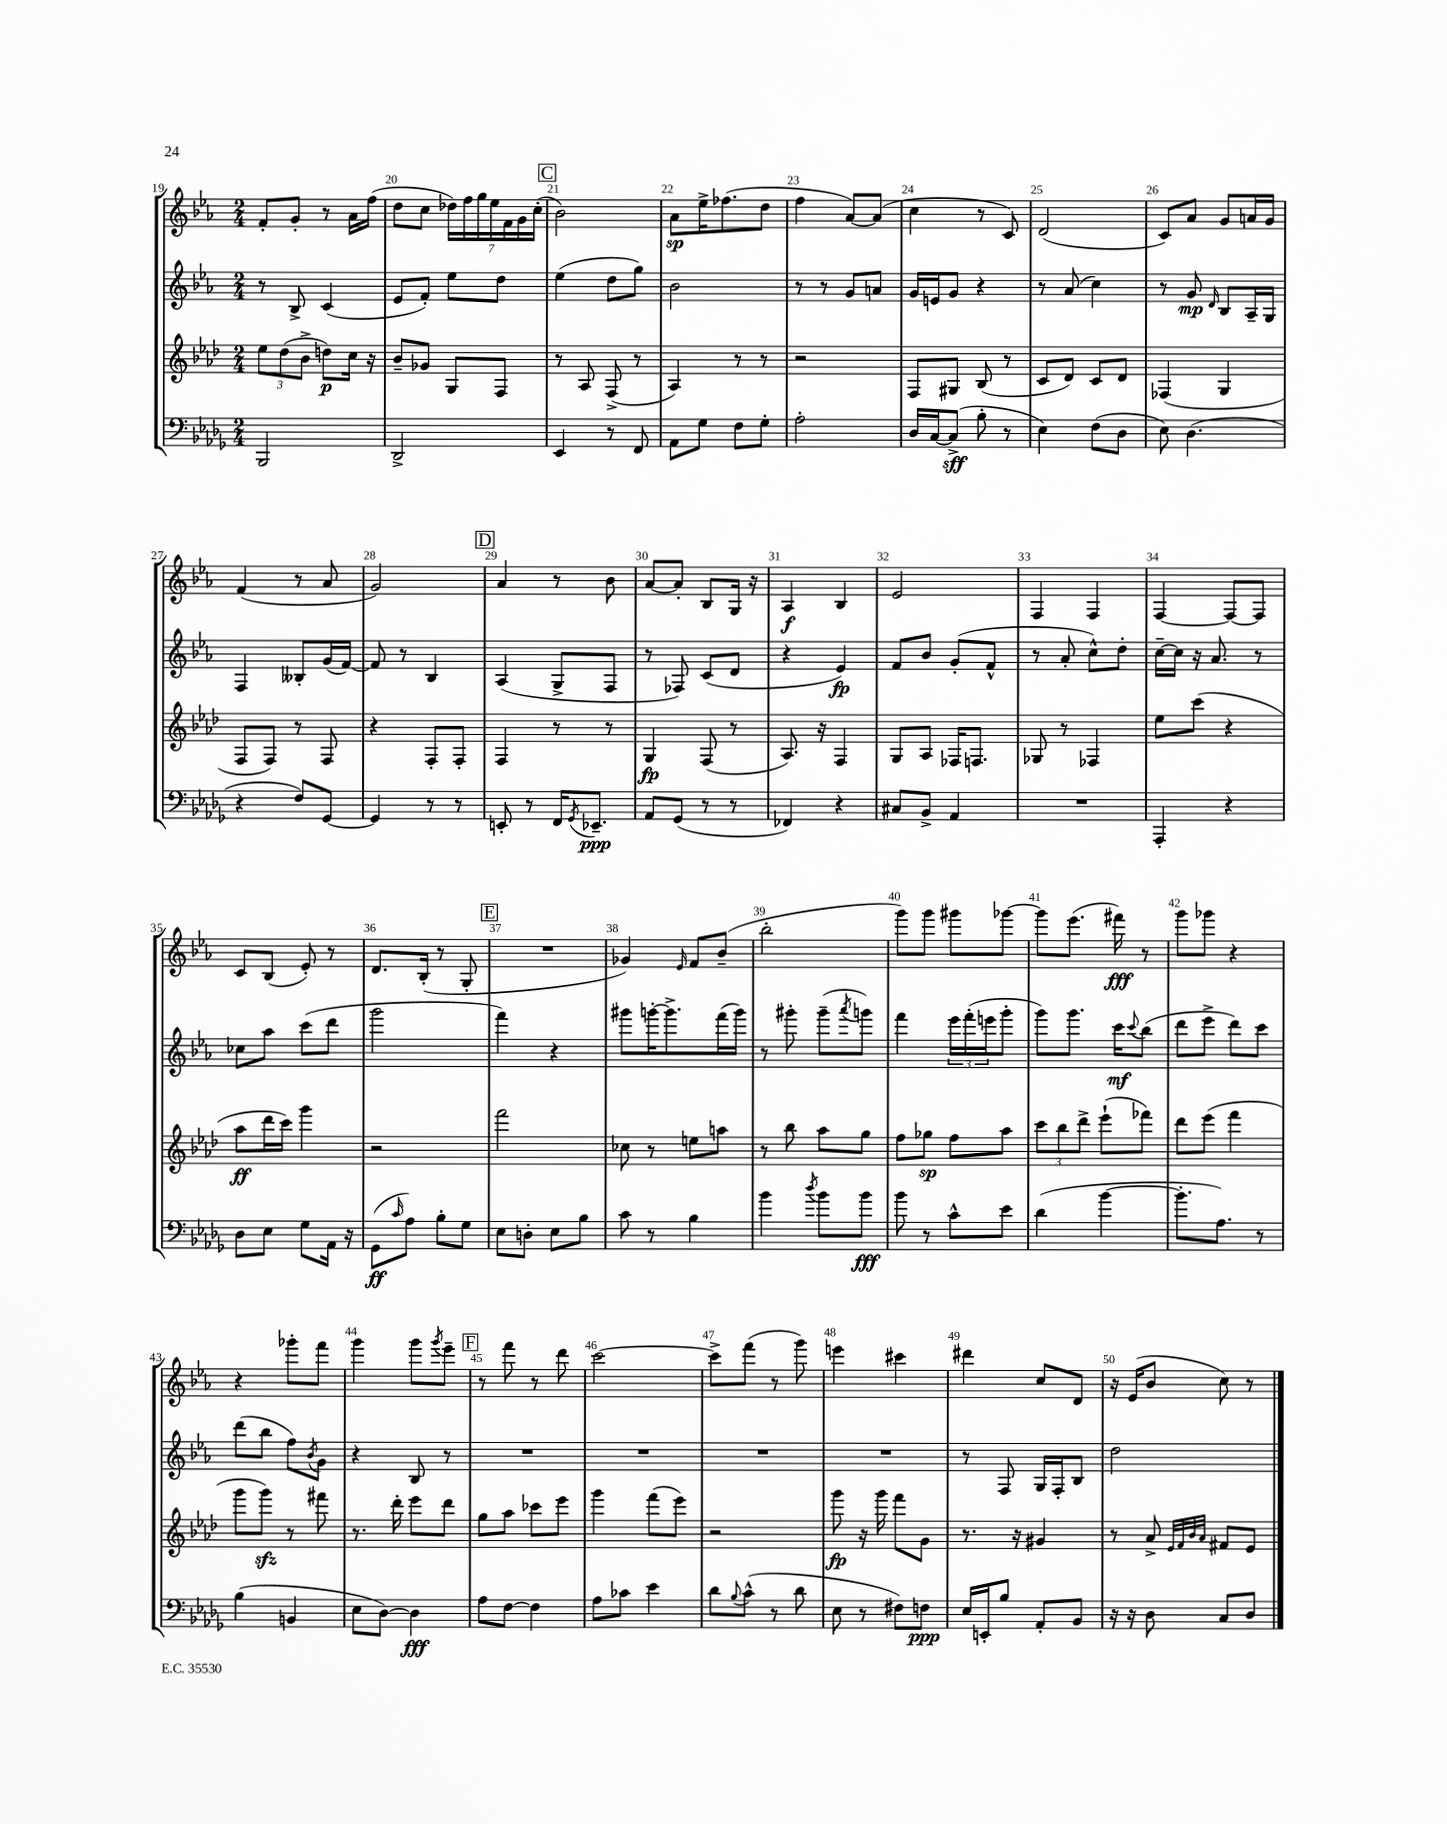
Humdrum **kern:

**kern	**dynam	**kern	**dynam	**kern	**dynam	**kern	**dynam
*part4	*part4	*part3	*part3	*part2	*part2	*part1	*part1
*staff4	*staff4	*staff3	*staff3	*staff2	*staff2	*staff1	*staff1
*clefF4	*	*clefG2	*	*clefG2	*	*clefG2	*
*k[b-e-a-d-g-]	*	*k[b-e-a-d-]	*	*k[b-e-a-]	*	*k[b-e-a-]	*
*M2/4	*	*M2/4	*	*M2/4	*	*M2/4	*
=19	=19	=19	=19	=19	=19	=19	=19
2BBB-/	.	12ee-\L	.	8r	.	8f'/L	.
.	.	(12dd-\	.	.	.	.	.
.	.	.	.	8B-^/	.	8g'/J	.
.	.	12b-^\J	.	.	.	.	.
.	.	8ddn\L)	p	(4c/	.	8r	.
.	.	16cc\Jk	.	.	.	16a-\LL	.
.	.	16r	.	.	.	(16ff\JJ	.
=20	=20	=20	=20	=20	=20	=20	=20
2DD-^/	.	8b-~/L	.	8e-/L	.	8dd\L	.
.	.	8g-X/J	.	8f'/J)	.	8cc\J	.
.	.	8G/L	.	8ee-\L	.	28dd-X\LL)	.
.	.	.	.	.	.	28ff\	.
.	.	.	.	.	.	28gg\	.
.	.	.	.	.	.	28ee-\	.
.	.	8F/J	.	8dd\J	.	.	.
.	.	.	.	.	.	28f\	.
.	.	.	.	.	.	28g\	.
.	.	.	.	.	.	(28cc'\JJ	.
!!LO:REH:place=s1:t=C
=21	=21	=21	=21	=21	=21	=21	=21
4EE-/	.	8r	.	(4ee-\	.	2b-\)	.
.	.	8A-/	.	.	.	.	.
8r	.	(8F^/	.	8dd\L	.	.	.
8FF/	.	8r	.	8gg\J)	.	.	.
=22	=22	=22	=22	=22	=22	=22	=22
8AA-\L	.	4A-/)	.	2b-\	.	8a-\L	sp
8G-\J	.	.	.	.	.	16ee-^\K	.
.	.	.	.	.	.	(8.ff-X\	.
8F\L	.	8r	.	.	.	.	.
8G-'\J	.	8r	.	.	.	8dd\J	.
=23	=23	=23	=23	=23	=23	=23	=23
2A-'\	.	2r	.	8r	.	4ff\	.
.	.	.	.	8r	.	.	.
.	.	.	.	8g/L	.	[8a-/L)	.
.	.	.	.	8an/J	.	(8a-/J]	.
=24	=24	=24	=24	=24	=24	=24	=24
16D-/LL	.	8F/L	.	16g/LL	.	4cc\	.
[16C/J	.	.	.	16en/J	.	.	.
(8C^/J]	sff	8G#X/J	.	8g/J	.	.	.
8B-'\	.	(8B-/	.	4r	.	8r	.
8r	.	8r	.	.	.	8c/)	.
=25	=25	=25	=25	=25	=25	=25	=25
4E-\)	.	8c/L	.	8r	.	(2d/	.
.	.	8d-/J)	.	(8a-/	.	.	.
(8F\L	.	8c/L	.	4cc\)	.	.	.
8D-\J	.	8d-/J	.	.	.	.	.
=26	=26	=26	=26	=26	=26	=26	=26
8E-\)	.	(4F-X/	.	8r	.	8c/L)	.
(4.D-\	.	.	.	8g/	mp	8a-/J	.
.	.	.	.	16qqd/	.	.	.
.	.	4G/	.	8B-/L	.	8g/L	.
.	.	.	.	16A-~/L	.	16an/L	.
.	.	.	.	16G/JJ	.	16g/JJ	.
!!LO:LB:g=z
=27	=27	=27	=27	=27	=27	=27	=27
4r	.	8F/L	.	4F/	.	(4f/	.
.	.	8F/J)	.	.	.	.	.
8F/L)	.	8r	.	8B--X'/L	.	8r	.
[8GG-/J	.	8F/	.	(16g/L	.	8a-/	.
.	.	.	.	[16f/JJ)	.	.	.
=28	=28	=28	=28	=28	=28	=28	=28
4GG-/]	.	4r	.	8f/]	.	2g/)	.
.	.	.	.	8r	.	.	.
8r	.	8F'/L	.	4B-/	.	.	.
8r	.	8F'/J	.	.	.	.	.
!!LO:REH:place=s1:t=D
=29	=29	=29	=29	=29	=29	=29	=29
8EEn'/	.	4F/	.	(4A-/	.	4a-/	.
8r	.	.	.	.	.	.	.
16FF/KL	.	8r	.	8G^/L	.	8r	.
8qGG-/	.	.	.	.	.	.	.
8.EE-X~/J	ppp	.	.	.	.	.	.
.	.	8r	.	8F/J	.	8b-\	.
=30	=30	=30	=30	=30	=30	=30	=30
8AA-/L	.	4G/	fp	8r	.	[8a-/L	.
(8GG-/J	.	.	.	8F-X/)	.	8a-'/J]	.
8r	.	(8F/	.	(8c/L	.	8B-/L	.
8r	.	8r	.	8d/J	.	16G/Jk	.
.	.	.	.	.	.	16r	.
=31	=31	=31	=31	=31	=31	=31	=31
4FF-X/)	.	8.A-/)	.	4r	.	4A-/	f
.	.	16r	.	.	.	.	.
4r	.	4F/	.	4e-/)	fp	4B-/	.
=32	=32	=32	=32	=32	=32	=32	=32
8C#X/L	.	8G/L	.	8f/L	.	2e-/	.
8BB-^/J	.	8A-/J	.	8b-/J	.	.	.
4AA-/	.	16F-X/KL	.	(8g'/L	.	.	.
.	.	8.Fn/J	.	.	.	.	.
.	.	.	.	8f^^/J	.	.	.
=33	=33	=33	=33	=33	=33	=33	=33
2r	.	8G-X/	.	8r	.	4F/	.
.	.	8r	.	8a-'/	.	.	.
.	.	4F-X/	.	8cc^^\L)	.	4F/	.
.	.	.	.	8dd'\J	.	.	.
=34	=34	=34	=34	=34	=34	=34	=34
4AAA-'/	.	8ee-\L	.	[16cc~\LL	.	[4F/	.
.	.	.	.	16cc\JJ]	.	.	.
.	.	(8ccc\J	.	16r	.	.	.
.	.	.	.	8.a-/	.	.	.
4r	.	4r	.	.	.	8F/L_	.
.	.	.	.	8r	.	8F/J]	.
!!LO:LB:g=z
=35	=35	=35	=35	=35	=35	=35	=35
8D-\L	.	8aa-\L	ff	8cc-X\L	.	8c/L	.
8E-\J	.	16ddd-\L	.	8aa-\J	.	(8B-/J	.
.	.	16ccc\JJ)	.	.	.	.	.
8G-\L	.	4ggg\	.	(8ccc\L	.	8e-'/)	.
16AA-\Jk	.	.	.	8ddd\J	.	8r	.
16r	.	.	.	.	.	.	.
=36	=36	=36	=36	=36	=36	=36	=36
(8GG-\L	ff	2r	.	2ggg\	.	8.d/L	.
16qqc/	.	.	.	.	.	.	.
8A-\J)	.	.	.	.	.	.	.
.	.	.	.	.	.	(16B-'/Jk	.
8B-'\L	.	.	.	.	.	8r	.
8G-\J	.	.	.	.	.	8G'/	.
!!LO:REH:place=s1:t=E
=37	=37	=37	=37	=37	=37	=37	=37
8E-\L	.	2fff\	.	4fff\)	.	2r	.
8Dn'\J	.	.	.	.	.	.	.
8E-\L	.	.	.	4r	.	.	.
8B-\J	.	.	.	.	.	.	.
=38	=38	=38	=38	=38	=38	=38	=38
8c\	.	8cc-X\	.	8ggg#X\L	.	4g-X/)	.
8r	.	8r	.	[16gggn'\K	.	.	.
.	.	.	.	8.ggg^\]	.	.	.
.	.	.	.	.	.	16qqe-/	.
4B-\	.	8een\L	.	.	.	8f/L	.
.	.	8aan\J	.	(16fff\L	.	(8b-~/J	.
.	.	.	.	16ggg\JJ)	.	.	.
=39	=39	=39	=39	=39	=39	=39	=39
4b-\	.	8r	.	8r	.	2bb-'\	.
.	.	8bb-\	.	8ggg#X'\	.	.	.
8qdd-/	.	.	.	.	.	.	.
8b-\L	.	8aa-\L	.	(8ggg#~\L	.	.	.
.	.	.	.	8qaaa-/	.	.	.
8b-\J	fff	8gg\J	.	8gggn\J)	.	.	.
=40	=40	=40	=40	=40	=40	=40	=40
8b-\	.	8ff\L	.	4fff\	.	8ggg\L)	.
8r	.	8gg-X\J	sp	.	.	8ggg\J	.
8c^^\L	.	8ff\L	.	24eee-\LL	.	8ggg#X\L	.
.	.	.	.	(24fff'\	.	.	.
.	.	.	.	24eeen\J	.	.	.
8e-\J	.	8aa-\J	.	8ggg'\J	.	[8ggg-X\J	.
=41	=41	=41	=41	=41	=41	=41	=41
(4d-\	.	12ccc\L	.	8ggg\L)	.	8ggg-\L]	.
.	.	12bb-\	.	.	.	.	.
.	.	.	.	8.ggg\J	.	(8.eee-\J	.
.	.	12ddd-^\J	.	.	.	.	.
[4b-\	.	(8eee-`\L	.	.	.	.	.
.	.	.	.	16ccc\KL	mf	16fff#X\)	fff
.	.	.	.	8qqccc/	.	.	.
.	.	8fff-X\J)	.	(8bb-\J	.	8r	.
=42	=42	=42	=42	=42	=42	=42	=42
8.b-'\L]	.	8ddd-\L	.	8ddd\L	.	8ggg\L	.
.	.	(8eee-\J	.	8eee-^\J	.	8ggg-X\J	.
8.A-\J)	.	.	.	.	.	.	.
.	.	4fff\	.	8ddd\L)	.	4r	.
8r	.	.	.	8ccc\J	.	.	.
!!LO:LB:g=z
=43	=43	=43	=43	=43	=43	=43	=43
(4B-\	.	8ggg\L	.	(8ddd\L	.	4r	.
.	.	8gggzz\J)	.	8bb-\J	.	.	.
4BBn/	.	8r	.	8ff\L)	.	8ggg-X'\L	.
.	.	.	.	8qb-/	.	.	.
.	.	8fff#X\	.	8g\J	.	8fff\J	.
=44	=44	=44	=44	=44	=44	=44	=44
8E-\L	.	8.r	.	4r	.	4ggg\	.
[8D-\J)	.	.	.	.	.	.	.
.	.	16ddd-'\	.	.	.	.	.
4D-\]	fff	8eee-\L	.	8B-/	.	8ggg\L	.
.	.	.	.	.	.	8qggg/	.
.	.	8ddd-\J	.	8r	.	8eee-~\J	.
!!LO:REH:place=s1:t=F
=45	=45	=45	=45	=45	=45	=45	=45
8A-\L	.	8gg\L	.	2r	.	8r	.
[8F\J	.	8aa-\J	.	.	.	8fff\	.
4F\]	.	8ccc-X\L	.	.	.	8r	.
.	.	8eee-\J	.	.	.	8ddd\	.
=46	=46	=46	=46	=46	=46	=46	=46
8A-\L	.	4ggg\	.	2r	.	[2ccc\	.
8c-X\J	.	.	.	.	.	.	.
4e-\	.	(8fff\L	.	.	.	.	.
.	.	8eee-\J)	.	.	.	.	.
=47	=47	=47	=47	=47	=47	=47	=47
8d-\L	.	2r	.	2r	.	8ccc^\L]	.
8qqB-/	.	.	.	.	.	.	.
(8c^^\J	.	.	.	.	.	(8fff\J	.
8r	.	.	.	.	.	8r	.
8d-\	.	.	.	.	.	8ggg\)	.
=48	=48	=48	=48	=48	=48	=48	=48
8E-\	.	8ggg\	fp	2r	.	4eeen\	.
8r	.	16r	.	.	.	.	.
.	.	16ggg\	.	.	.	.	.
8F#X\L)	.	8fff\L	.	.	.	4ccc#X\	.
8Fn\J	ppp	8g\J	.	.	.	.	.
=49	=49	=49	=49	=49	=49	=49	=49
16E-/LL	.	8.r	.	8r	.	4ddd#X\	.
16EEn'/J	.	.	.	.	.	.	.
8B-/J	.	.	.	8F/	.	.	.
.	.	16r	.	.	.	.	.
8AA-'/L	.	4g#X/	.	16G/LL	.	8cc/L	.
.	.	.	.	16F'/J	.	.	.
8BB-/J	.	.	.	8B-/J	.	8d/J	.
=50	=50	=50	=50	=50	=50	=50	=50
16r	.	8r	.	2dd\	.	16r	.
16r	.	.	.	.	.	(16e-/KL	.
8D-\	.	8a-^/	.	.	.	8b-/J	.
.	.	32qqe-/LLL	.	.	.	.	.
.	.	32qqf/	.	.	.	.	.
.	.	32qqb-/	.	.	.	.	.
.	.	32qqa-/JJJ	.	.	.	.	.
8C/L	.	8f#X/L	.	.	.	8cc\)	.
8D-/J	.	8e-/J	.	.	.	8r	.
==	==	==	==	==	==	==	==
*-	*-	*-	*-	*-	*-	*-	*-
